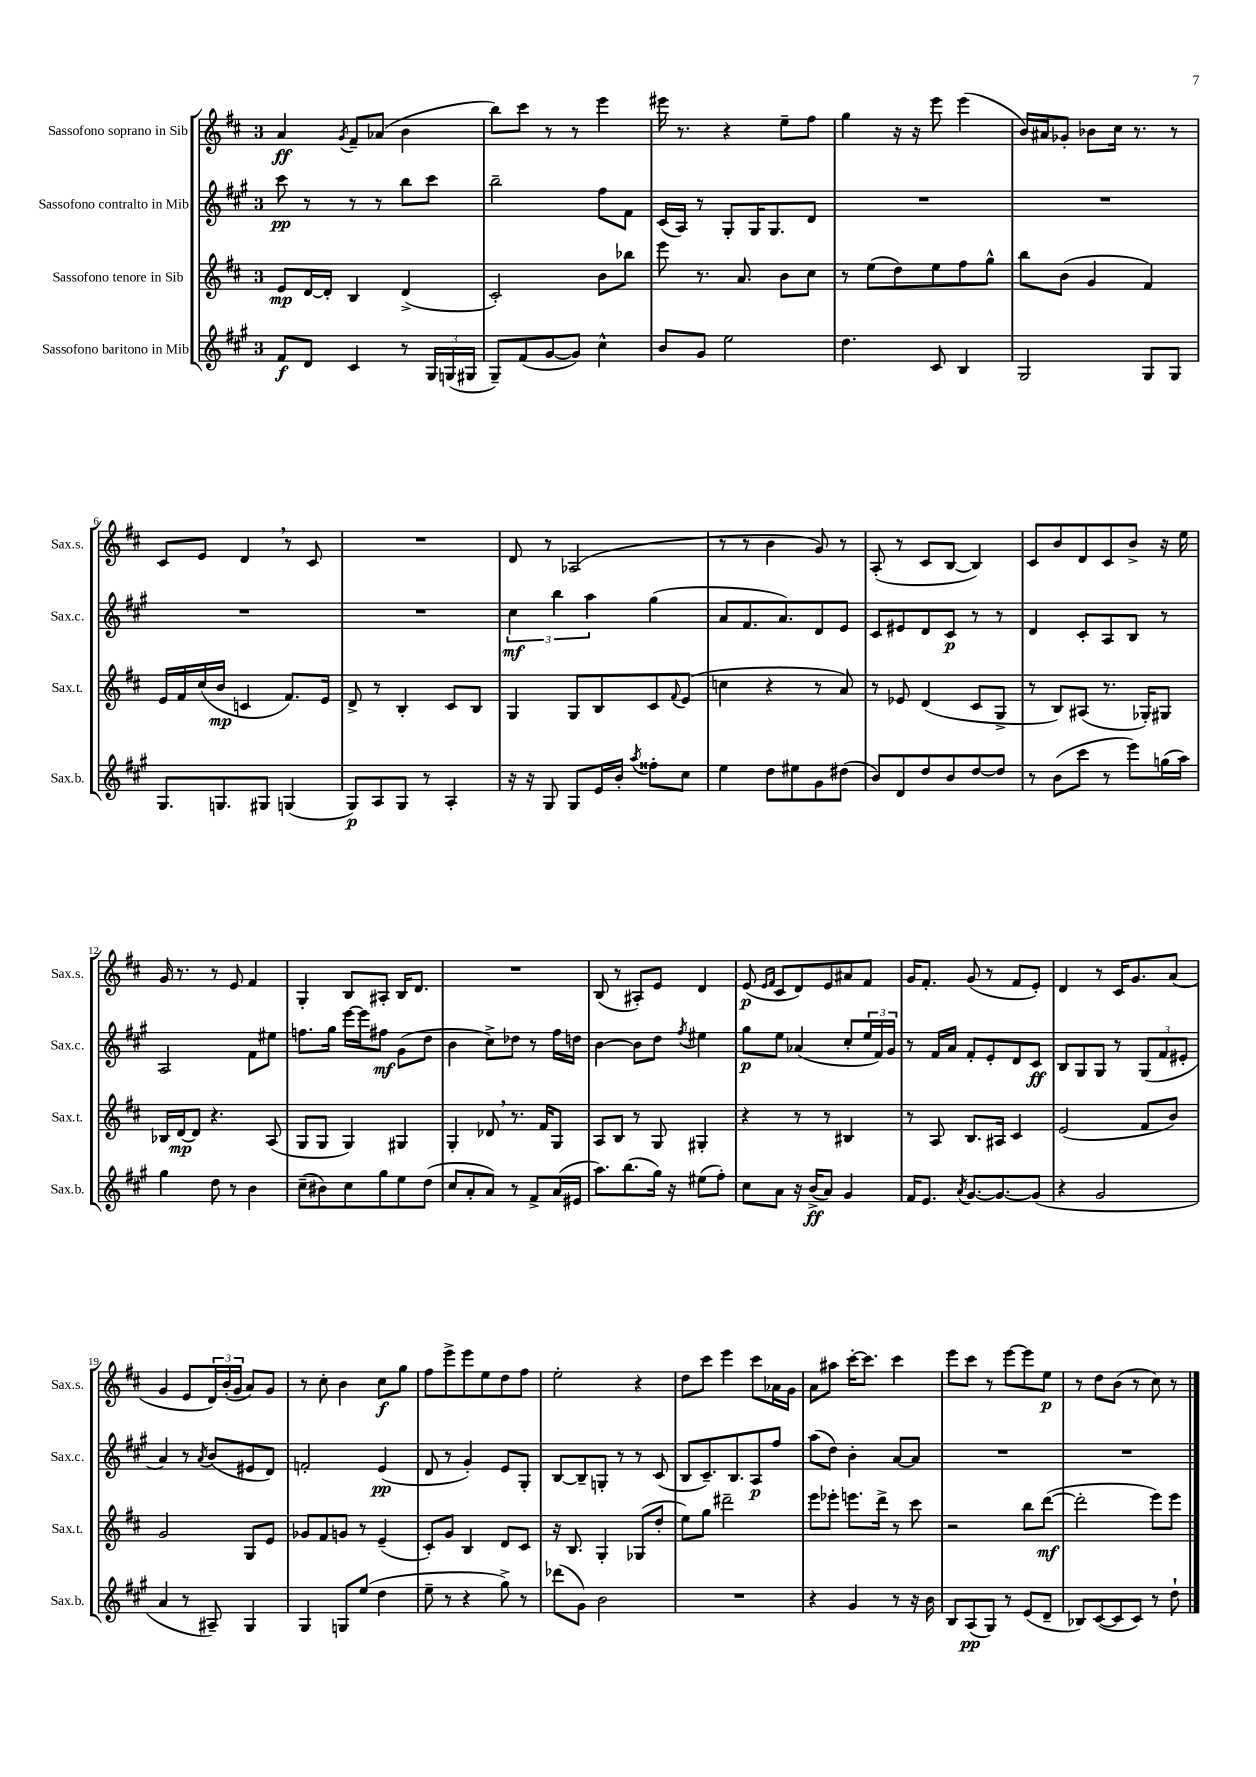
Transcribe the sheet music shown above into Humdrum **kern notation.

**kern	**dynam	**kern	**dynam	**kern	**dynam	**kern	**dynam
*part4	*part4	*part3	*part3	*part2	*part2	*part1	*part1
*staff4	*staff4	*staff3	*staff3	*staff2	*staff2	*staff1	*staff1
*I"Sassofono baritono in Mib	*	*I"Sassofono tenore in Sib	*	*I"Sassofono contralto in Mib	*	*I"Sassofono soprano in Sib	*
*I'Sax.b.	*	*I'Sax.t.	*	*I'Sax.c.	*	*I'Sax.s.	*
*clefG2	*	*clefG2	*	*clefG2	*	*clefG2	*
*k[f#c#g#]	*	*k[f#c#]	*	*k[f#c#g#]	*	*k[f#c#]	*
*M3/4	*	*M3/4	*	*M3/4	*	*M3/4	*
=1	=1	=1	=1	=1	=1	=1	=1
8f#/L	f	8e/L	mp	8ccc#\	pp	4a/	ff
8d/J	.	[16d/L	.	8r	.	.	.
.	.	16d'/JJ]	.	.	.	.	.
.	.	.	.	.	.	8qg/	.
4c#/	.	4B/	.	8r	.	8f#~/L	.
.	.	.	.	8r	.	(8a-X/J	.
8r	.	(4d^/	.	8bb\L	.	4b\	.
24G#/LL	.	.	.	8ccc#\J	.	.	.
(24Gn/	.	.	.	.	.	.	.
24G#X/JJ	.	.	.	.	.	.	.
=2	=2	=2	=2	=2	=2	=2	=2
8G#~/L)	.	2c#'/)	.	2bb~\	.	8bb\L)	.
(8f#/	.	.	.	.	.	8ccc#\J	.
[8g#/	.	.	.	.	.	8r	.
8g#/J])	.	.	.	.	.	8r	.
4cc#^^\	.	8b\L	.	8ff#\L	.	4eee\	.
.	.	8bb-X\J	.	8f#\J	.	.	.
=3	=3	=3	=3	=3	=3	=3	=3
8b/L	.	8eee\	.	(16c#/LL	.	16eee#X\	.
.	.	.	.	16A/JJ)	.	8.r	.
8g#/J	.	8.r	.	8r	.	.	.
2ee\	.	.	.	8G#'/L	.	4r	.
.	.	8.a/	.	.	.	.	.
.	.	.	.	16G#/K	.	.	.
.	.	.	.	8.G#/	.	.	.
.	.	8b\L	.	.	.	8ee~\L	.
.	.	8cc#\J	.	8d/J	.	8ff#\J	.
=4	=4	=4	=4	=4	=4	=4	=4
4.dd\	.	8r	.	2.r	.	4gg\	.
.	.	(8ee\L	.	.	.	.	.
.	.	8dd\)	.	.	.	16r	.
.	.	.	.	.	.	16r	.
8c#/	.	8ee\	.	.	.	8eee\	.
4B/	.	8ff#\	.	.	.	(4eee\	.
.	.	8gg^^\J	.	.	.	.	.
=5	=5	=5	=5	=5	=5	=5	=5
2G#/	.	8bb\L	.	2.r	.	16b/LL)	.
.	.	.	.	.	.	16a#X/J	.
.	.	(8b\J	.	.	.	8g-X'/J	.
.	.	4g/	.	.	.	8b-X\L	.
.	.	.	.	.	.	16cc#\Jk	.
.	.	.	.	.	.	8.r	.
8G#/L	.	4f#/)	.	.	.	.	.
8G#/J	.	.	.	.	.	8r	.
!!LO:LB:g=z
=6	=6	=6	=6	=6	=6	=6	=6
8.G#/L	.	16e/LL	.	2.r	.	8c#/L	.
.	.	16f#/	.	.	.	.	.
.	.	(16cc#/	.	.	.	8e/J	.
8.Gn/	.	16b/JJ	mp	.	.	.	.
.	.	4cn/	.	.	.	4d,/	.
8G#X/J	.	.	.	.	.	.	.
(4Gn/	.	8.f#/L)	.	.	.	8r	.
.	.	.	.	.	.	8c#/	.
.	.	16e/Jk	.	.	.	.	.
=7	=7	=7	=7	=7	=7	=7	=7
8G#/L)	p	8d^/	.	2.r	.	2.r	.
8A/	.	8r	.	.	.	.	.
8G#/J	.	4B'/	.	.	.	.	.
8r	.	.	.	.	.	.	.
4A'/	.	8c#/L	.	.	.	.	.
.	.	8B/J	.	.	.	.	.
=8	=8	=8	=8	=8	=8	=8	=8
16r	.	4G/	.	6cc#\	mf	8d/	.
16r	.	.	.	.	.	.	.
8G#/	.	.	.	.	.	8r	.
.	.	.	.	6bb\	.	.	.
8G#/L	.	8G/L	.	.	.	(2A-X/	.
.	.	.	.	6aa\	.	.	.
16e/L	.	8B/	.	.	.	.	.
16b'/JJ	.	.	.	.	.	.	.
8qaa/	.	.	.	.	.	.	.
8ff##X'\L	.	8c#/	.	(4gg#\	.	.	.
.	.	8qqf#/	.	.	.	.	.
8cc#\J	.	(8e/J	.	.	.	.	.
=9	=9	=9	=9	=9	=9	=9	=9
4ee\	.	4ccn\	.	8a/L	.	8r	.
.	.	.	.	8.f#/	.	8r	.
8dd\L	.	4r	.	.	.	4b\	.
.	.	.	.	8.a/)	.	.	.
8ee#X\	.	.	.	.	.	.	.
8g#\	.	8r	.	8d/	.	8g/)	.
(8dd#X\J	.	8a/)	.	8e/J	.	8r	.
=10	=10	=10	=10	=10	=10	=10	=10
8b/L)	.	8r	.	8c#/L	.	(8A'/	.
8d/	.	8e-X/	.	8e#X/	.	8r	.
8dd/	.	(4d/	.	8d/	.	8c#/L	.
8b/	.	.	.	8c#/J	p	[8B/J	.
[8dd/	.	8c#/L	.	8r	.	4B/])	.
8dd/J]	.	8G^/J	.	8r	.	.	.
=11	=11	=11	=11	=11	=11	=11	=11
8r	.	8r	.	4d/	.	8c#/L	.
(8b\L	.	8B/L)	.	.	.	8b/	.
8ccc#\J	.	(8A#X/J	.	8c#'/L	.	8d/	.
8r	.	8.r	.	8A/	.	8c#/	.
8eee\L)	.	.	.	8B/J	.	8b^/J	.
.	.	16G-X'/KL)	.	.	.	.	.
(16ggn\L	.	8G#X/J	.	8r	.	16r	.
16aa\JJ)	.	.	.	.	.	16ee\	.
!!LO:LB:g=z
=12	=12	=12	=12	=12	=12	=12	=12
4gg#\	.	16B-X/LL	.	2A/	.	16g/	.
.	.	[16d/J	mp	.	.	8.r	.
.	.	8d/J]	.	.	.	.	.
8dd\	.	4.r	.	.	.	8r	.
8r	.	.	.	.	.	8e/	.
4b\	.	.	.	8f#\L	.	4f#/	.
.	.	(8A/	.	8ee#X\J	.	.	.
=13	=13	=13	=13	=13	=13	=13	=13
(8cc#~\L	.	8G/L	.	8.ffn\L	.	4G'/	.
8b#X\)	.	8G/J	.	.	.	.	.
.	.	.	.	16gg#\Jk	.	.	.
8cc#\	.	4G/)	.	[16eee\LL	.	8B/L	.
.	.	.	.	16eee\J]	.	.	.
8gg#\	.	.	.	8ff#X\J	mf	8A#X'/J	.
8ee\	.	4G#X/	.	(8g#\L	.	16B/KL	.
.	.	.	.	.	.	8.d/J	.
(8dd\J	.	.	.	8dd\J	.	.	.
=14	=14	=14	=14	=14	=14	=14	=14
8cc#/L	.	4G'/	.	4b\	.	2.r	.
8a'/	.	.	.	.	.	.	.
8a/J)	.	8d-X,/	.	8cc#^\L)	.	.	.
8r	.	8.r	.	8dd-X\J	.	.	.
8f#^/L	.	.	.	8r	.	.	.
.	.	16f#/KL	.	.	.	.	.
(16a/L	.	8G/J	.	16ff#\LL	.	.	.
16e#X/JJ	.	.	.	16ddn\JJ	.	.	.
=15	=15	=15	=15	=15	=15	=15	=15
8.aa\L)	.	8A/L	.	[4b\	.	(8B/	.
.	.	8B/J	.	.	.	8r	.
(8.bb\	.	.	.	.	.	.	.
.	.	8r	.	8b\L]	.	8A#X'/L)	.
16gg#\Jk)	.	8G/	.	8dd\J	.	8e/J	.
16r	.	.	.	.	.	.	.
.	.	.	.	8qff#/	.	.	.
(8ee#X\L	.	4G#X'/	.	4ee#X\	.	4d/	.
8ff#'\J)	.	.	.	.	.	.	.
=16	=16	=16	=16	=16	=16	=16	=16
8cc#\L	.	4r	.	8gg#\L	p	(8e/	p
.	.	.	.	.	.	16qqe/LL	.
.	.	.	.	.	.	16qqf#/JJ	.
8a\J	.	.	.	8ee\J	.	8c#/L	.
16r	.	8r	.	(4a-X/	.	8d/)	.
(16b^/KL	ff	.	.	.	.	.	.
8a/J)	.	8r	.	.	.	8e/	.
4g#/	.	4B#X/	.	8cc#'/L	.	8a#X/	.
.	.	.	.	24ee/L	.	8f#/J	.
.	.	.	.	24f#/)	.	.	.
.	.	.	.	24g#/JJ	.	.	.
=17	=17	=17	=17	=17	=17	=17	=17
16f#/KL	.	8r	.	8r	.	16g/KL	.
8.e/J	.	.	.	.	.	8.f#'/J	.
.	.	8A/	.	16f#/LL	.	.	.
.	.	.	.	16a/JJ	.	.	.
8qa/	.	.	.	.	.	.	.
[8.g#/L	.	8.B/L	.	8f#'/L	.	(8g/	.
.	.	.	.	8e'/	.	8r	.
8.g#/_	.	16A#X/Jk	.	.	.	.	.
.	.	4c#/	.	8d/	.	8f#/L	.
(8g#/J]	.	.	.	8c#/J	ff	8e'/J)	.
=18	=18	=18	=18	=18	=18	=18	=18
4r	.	(2e/	.	8B/L	.	4d/	.
.	.	.	.	8G#/	.	.	.
2g#/	.	.	.	8G#/J	.	8r	.
.	.	.	.	8r	.	16c#/KL	.
.	.	.	.	.	.	8.g/	.
.	.	8f#/L	.	(12G#/L	.	.	.
.	.	.	.	12f#/	.	.	.
.	.	8b/J)	.	.	.	(8a/J	.
.	.	.	.	12e#X'/J	.	.	.
!!LO:LB:g=z
=19	=19	=19	=19	=19	=19	=19	=19
4a/	.	2g/	.	4a/)	.	4g/	.
8r	.	.	.	8r	.	8e/L	.
.	.	.	.	8qa/	.	.	.
8A#X~/)	.	.	.	(8b/L	.	24d/L)	.
.	.	.	.	.	.	(24b'/	.
.	.	.	.	.	.	24g/JJ	.
4G#/	.	8G/L	.	8e#X/	.	8a/L)	.
.	.	8e/J	.	8d/J)	.	8g/J	.
=20	=20	=20	=20	=20	=20	=20	=20
4G#/	.	8g-X/L	.	2fn'/	.	8r	.
.	.	8f#/	.	.	.	8cc#'\	.
8Gn/L	.	8gn/J	.	.	.	4b\	.
(8ee/J	.	8r	.	.	.	.	.
4dd\	.	(4e~/	.	(4e/	pp	8cc#\L	f
.	.	.	.	.	.	8gg\J	.
=21	=21	=21	=21	=21	=21	=21	=21
8ee~\	.	8c#'/L)	.	8d/	.	8ff#\L	.
8r	.	8g/J	.	8r	.	8eee^\	.
4r	.	4B/	.	4g#'/)	.	8eee\	.
.	.	.	.	.	.	8ee\	.
8gg#^\)	.	8d/L	.	8e/L	.	8dd\	.
8r	.	8c#/J	.	8G#'/J	.	8ff#\J	.
=22	=22	=22	=22	=22	=22	=22	=22
(8ddd-X\L	.	16r	.	[8B/L	.	2ee'\	.
.	.	8.B/	.	.	.	.	.
8g#\J)	.	.	.	8B~/]	.	.	.
2b\	.	4G'/	.	8Gn'/J	.	.	.
.	.	.	.	8r	.	.	.
.	.	(8G-X/L	.	8r	.	4r	.
.	.	8dd'/J	.	(8c#/	.	.	.
=23	=23	=23	=23	=23	=23	=23	=23
2.r	.	8ee\L)	.	8B/L	.	8dd\L	.
.	.	8gg\J	.	8.c#~/)	.	8ccc#\J	.
.	.	2ddd#X~\	.	.	.	4eee\	.
.	.	.	.	8.B/	.	.	.
.	.	.	.	8A/	p	8ccc#\L	.
.	.	.	.	8ff#/J	.	16a-X\L	.
.	.	.	.	.	.	16g\JJ	.
=24	=24	=24	=24	=24	=24	=24	=24
4r	.	8eee\L	.	(8aa\L	.	8a\L	.
.	.	8eee-X'\J	.	8dd\J)	.	8aa#X\J	.
4g#/	.	8.eeen\L	.	4b'\	.	[16ccc#'\KL	.
.	.	.	.	.	.	8.ccc#\J]	.
.	.	16ddd^\Jk	.	.	.	.	.
8r	.	8r	.	[8a/L	.	4ccc#\	.
16r	.	8ccc#\	.	8a/J]	.	.	.
16b\	.	.	.	.	.	.	.
=25	=25	=25	=25	=25	=25	=25	=25
8B/L	.	2r	.	2.r	.	8eee\L	.
(8A/	pp	.	.	.	.	8ccc#\J	.
8G#/J)	.	.	.	.	.	8r	.
8r	.	.	.	.	.	[8eee\L	.
(8e/L	.	8bb\L	.	.	.	8eee\]	.
8d~/J	.	([8ddd\J	mf	.	.	8ee\J	p
=26	=26	=26	=26	=26	=26	=26	=26
8B-X/L)	.	2ddd'\]	.	2.r	.	8r	.
([8c#/	.	.	.	.	.	8dd\L	.
8c#/]	.	.	.	.	.	(8b\J	.
8c#/J)	.	.	.	.	.	8r	.
8r	.	8eee\L)	.	.	.	8cc#\)	.
8dd`\	.	8eee\J	.	.	.	8r	.
==	==	==	==	==	==	==	==
*-	*-	*-	*-	*-	*-	*-	*-
